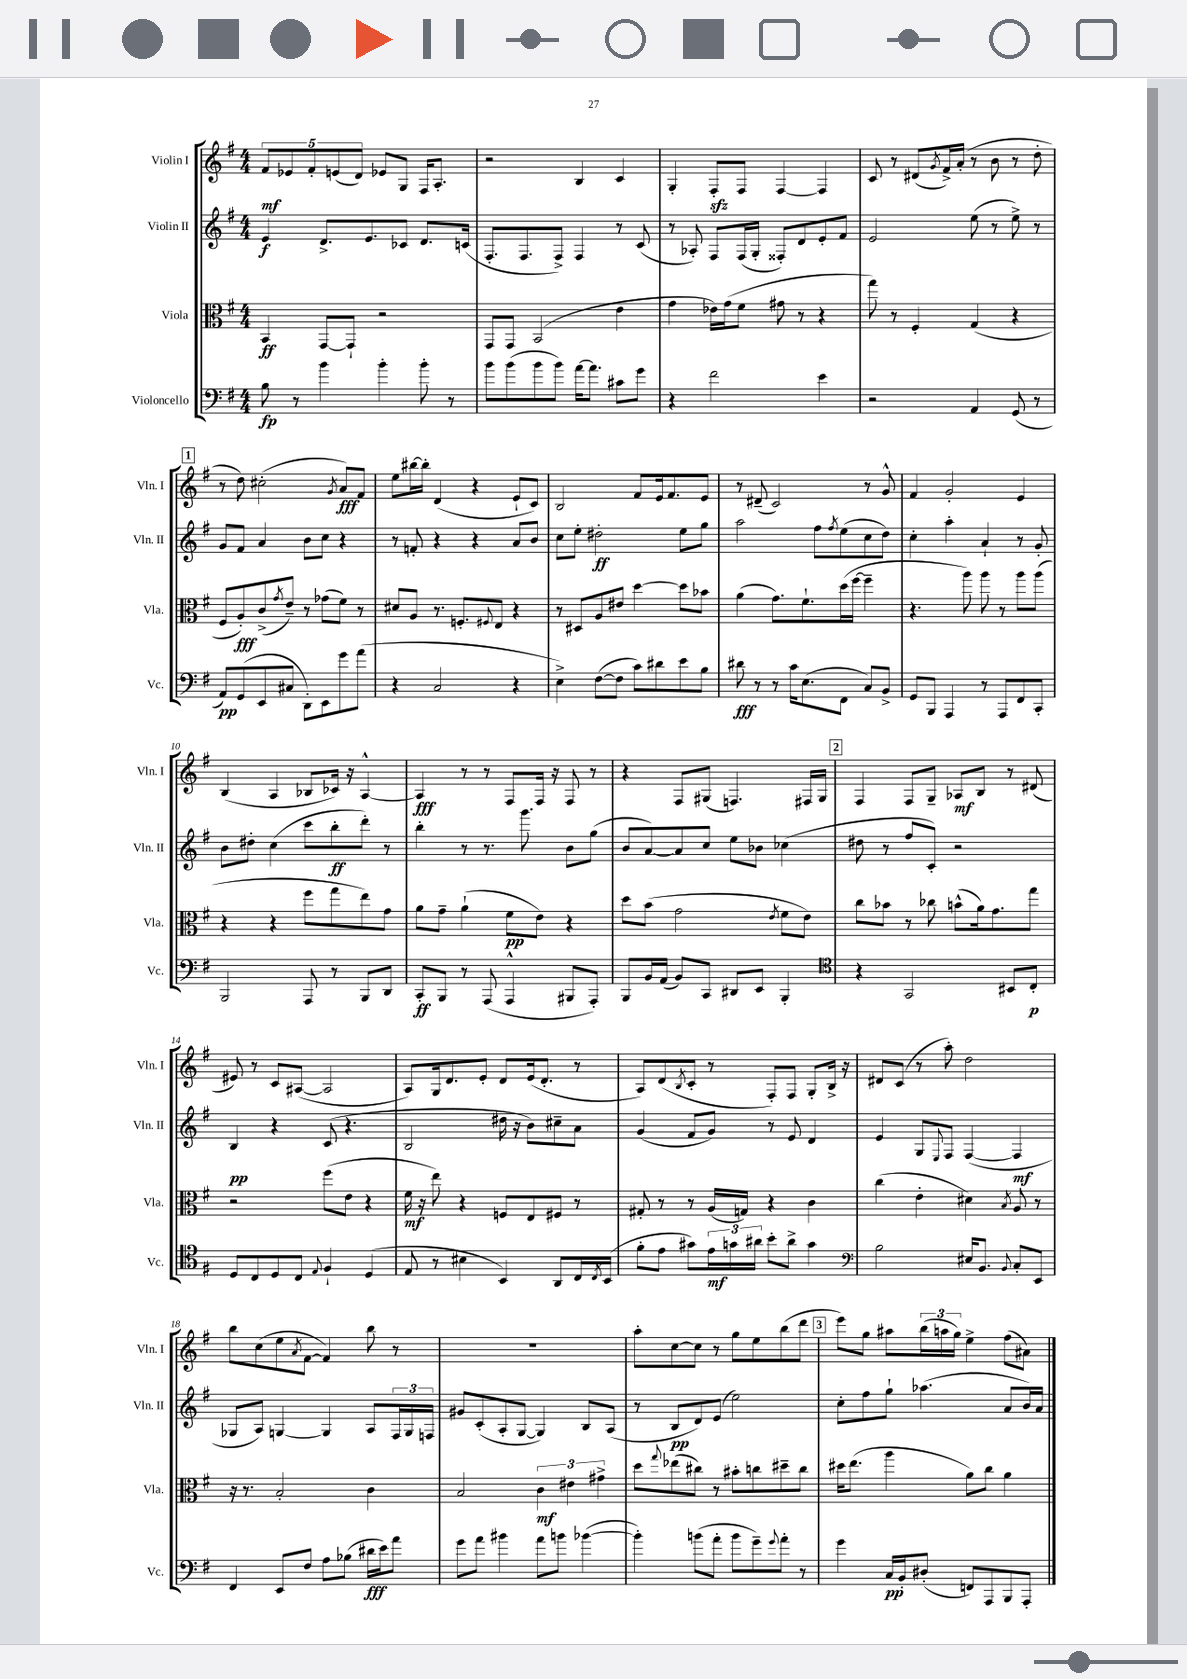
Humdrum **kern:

**kern	**kern	**kern	**kern
*staff4	*staff3	*staff2	*staff1
*clefF4	*clefC3	*clefG2	*clefG2
*k[f#]	*k[f#]	*k[f#]	*k[f#]
*M4/4	*M4/4	*M4/4	*M4/4
8B\	4BB/	4e/	10f#/L
.	.	.	10e-/
8r	.	.	.
.	.	.	10f#'/
4b\	[8GG/L	8.d^/L	.
.	.	.	(10e/
.	8GG`/]J	.	.
.	.	.	10d/J)
.	.	8.e/	.
4b'\	2r	.	8e-/L
.	.	8c-/J	8G/J
8b'\	.	8.d/L	16F#/LK
.	.	.	8.A'/J
8r	.	.	.
.	.	(16c/Jk	.
=	=	=	=
8b\L	8GG/L	8.F#'/L	2r
(8b\	8GG/J	.	.
.	.	8.F#/	.
8b\	(2BB/	.	.
8b\J)	.	8F#^/J)	.
[16a\LK	.	4F#/	4B/
8.a\]J	.	.	.
8c#\L	4e\	8r	4c/
8g\J	.	(8c/	.
=	=	=	=
4r	4g\	8r	4G'/
.	.	8A-'/)	.
2f#\	16e-\LL)	8F#/L	8F#'/L
.	(16g\J	.	.
.	8f#\J	(16F#/L	8F#/J
.	.	16G'/JJ	.
.	8g#\	8F##'/L)	[4F#/
.	8r	8d/	.
4e\	4r	8e'/	4F#/]
.	.	8f#/J	.
=	=	=	=
2r	8gg\)	2e/	8c/
.	8r	.	8r
.	4F#'/	.	(8d#/L
.	.	.	8qg/
.	.	.	16f#^/L)
.	.	.	(16a'/JJ
4AA/	(4G/	(8ee\	8r
.	.	8r	8b\
(8GG/	4r	8ee^\)	8r
8r	.	8r	8dd'\
=	=	=	=
8AA/L)	8F#/L	8g/L	8r
(8GG/	8A'/)	8f#/J	8dd\)
8EE/	(8c^/	4a/	(2cc#'\
.	8qg/	.	.
8C#/J	8e~/J)	.	.
8DD'\L)	8r	8b\L	.
8EE\	(8g-\L	8cc\J	.
.	.	.	8qg/
8g\	8f#\J)	4r	8a/L)
(8a\J	8r	.	8f#/J
=	=	=	=
4r	8d#/L	8r	8ee\L
.	8A/J	8f'/	[16bb#\L
.	.	.	16bb#'\]JJ
2C/	8.r	4r	(4d/
.	8.F'/L	.	.
.	.	4r	4r
.	8qqF#/	.	.
.	8E/J	.	.
4r	4r	8a/L	8e`/L
.	.	8b/J	8c/J)
=	=	=	=
4E^\)	8r	8cc\L	2B/
.	8D#/L	8ee'\J	.
([8F#\L	8A/	2dd#'\	.
8F#\]J	8e#/J	.	.
8c\L)	[4dd\	.	8f#/L
8d#\	.	.	16e/k
.	.	.	8.f#/
8e\	8dd\]L	8ee\L	.
8B\J	8b-\J	8gg\J	8e/J
=	=	=	=
8d#\	(4a\	2aa\	8r
8r	.	.	(8d#~/
8r	8.g\L)	.	2c/)
16c\LK	.	.	.
(8.E\	8.f#`\	.	.
.	.	8ff#\L	.
.	.	8qff#/	.
8FF#\J	(16dd\L	(8ee\	.
.	[16ff#\JJ	.	.
8C/L)	4ff#~\]	8cc\	8r
8BB^/J	.	8dd\J)	8g^^/
=	=	=	=
8GG/L	4.r	4cc'\	4f#/
8BBB/J	.	.	.
4AAA/	.	4aa'\	2g'/
.	8aa\)	.	.
8r	8aa\	4a`/	.
8AAA/L	8r	.	.
8FF#/	8aa\L	8r	4e/
8CC'/J	(8aa\J	8g'/	.
=	=	=	=
2BBB/	4r	8b\L	(4B/
.	.	8dd#'\J	.
.	4r	(4cc\	4A/
8AAA/	8ff#\L	8ccc\L	8B-/L
8r	8gg\	8bb'\	16c-/Jk)
.	.	.	16r
8BBB/L	8ee\)	8ddd'\J)	[4A^^/
8DD/J	8g\J	8r	.
=	=	=	=
8CC'/L	8a\L	4bb'\	4A/]
8BBB/J	8g~\J	.	.
8r	(4a`\	8r	8r
(8AAA/	.	8.r	8r
4AAA^^/	8f#\L	.	8F#/L
.	.	8.ggg\	.
.	8e\J)	.	16F#/Jk
.	.	.	16r
8BBB#/L	4r	8b\L	8F#/
8AAA'/J)	.	(8gg\J	8r
=	=	=	=
8BBB/L	8dd\L	8b/L	4r
16BB/L	(8b\J	[8a/)	.
(16AA/JJ	.	.	.
8BB/L)	2g\	8a/]	8F#/L
8CC/J	.	8cc/J	(8G#/J
8DD#/L	.	8ee\L	4.F/)
8EE/J	.	8b-\J	.
.	8qe/	.	.
4BBB'/	8f#\L	(4cc-\	.
.	8e\J)	.	16F#/LL
.	.	.	16G#/JJ
=	=	=	=
*clefC4	*	*	*
4r	8cc\L	8dd#\	4F#/
.	8b-\J	8r	.
2GG/	8r	8ff#/L	8F#/L
.	8cc-\	8c'/J)	8G~/J
.	(8b^^\L	2r	8A-/L
.	16a\k)	.	8B/J
.	8.g\	.	.
8BB#/L	.	.	8r
8C'/J	8gg\J	.	(8d#/
=	=	=	=
8D/L	2r	4B/	8e#/)
8C/	.	.	8r
8D/	.	4r	8c/L
8C/J	.	.	([8A#/J
8qqE/	.	.	.
4F#`/	(8ff#\L	(8c/	2A#/]
.	8e\J	4.r	.
(4D/	4r	.	.
=	=	=	=
8E/	16f#\	2B/	8A/L)
.	16r	.	.
8r	8ee\)	.	16G/k
.	.	.	8.d/
4B#\	4r	.	.
.	.	.	8e'/J
4BB/)	8F/L	16dd#\	8d/L
.	.	16r	.
.	8E/	8b\L)	(16e/k
.	.	.	8.d'/J
8AA/L	8F#/J	8cc#~\	.
16C/L	8r	8a\J	8r
8qC/	.	.	.
(16BB/JJ	.	.	.
=	=	=	=
8f#'\L	8G#'/	(4g/	8A/L)
8e\J	8r	.	(8d/
.	.	.	8qB/
8g#\L)	8r	8f#/L	8c'/J
24e\L	(16A/LL	8g/J)	8r
24g\	.	.	.
.	16G/JJ)	.	.
24a#\JJ	.	.	.
8b'\L	4r	8r	8F#'/L)
8a#^\J	.	8e/	8F#/J
4g\	4c\	4d/	8G'/L
.	.	.	16B^/Jk
.	.	.	16r
=	=	=	=
*clefF4	*	*	*
2B\	(4cc\	4e/	8d#/L
.	.	.	(8c/J
.	4e'\	8G/L	8r
.	.	8qqE/	.
.	.	8F#/J	8aa'\)
16E#/LK	4d#\)	([4F#/	2dd\
8.BB/J	.	.	.
8qqBB/	8qB/	.	.
8C'/L	8A/	4F#/]	.
8EE/J	8r	.	.
=	=	=	=
4FF#/	16r	8G-/L	8bb\L
.	8.r	.	.
.	.	8A/J)	(8cc\
8EE/L	2B'/	[4G/	8ee\
.	.	.	8qa/
8F#/J	.	.	[8f#\J
8A\L	.	4G/]	4f#/])
(8B-\J	.	.	.
16d#\LL	4c\	8A/L	8bb\
16e\J)	.	.	.
8a\J	.	24F#/L	8r
.	.	24G/	.
.	.	24F/JJ	.
=	=	=	=
8g\L	2B/	8g#/L	1r
8a\J	.	(8c'/	.
4b#\	.	8A'/	.
.	.	[8G/J	.
8a\L	6c\	4G/])	.
8b\J	.	.	.
.	6e#\	.	.
([4b-\	.	8B/L	.
.	6g#^\	.	.
.	.	(8A/J	.
=	=	=	=
4b-'\])	8dd\L	8r	8aa'\L
.	8qqgg/	.	.
.	(8ee-\	8B/L	[8cc\
(8b\L	8cc#\J)	8d/)	8cc\]J
8a'\J	8r	(8e/J	8r
8b\L	8b#'\L	2ee\)	8gg\L
8g~\)	8cc\	.	8ee\
8qqg/	.	.	.
8a'\J	8dd#~\	.	(8bb\
8r	8cc\J	.	8ddd\J
=	=	=	=
4g\	16dd#\LK	8cc'\L	8eee\L)
.	(8.ee\J	.	.
.	.	8ff#\	8gg\J
16C/LL	4aa\	8gg`\J	8aa#\L
16BB'/J	.	.	.
(8D#'/J	.	(4.aa-\	(24bb\L
.	.	.	24aa\
.	.	.	24gg\JJ)
8FF/L)	8a\L)	.	4ee^\
8AAA/	8cc\J	.	.
8BBB/	4a\	8a/L	(8ff#\L
8AAA'/J	.	16b/L)	8a#\J)
.	.	16a/JJ	.
==	==	==	==
*-	*-	*-	*-
